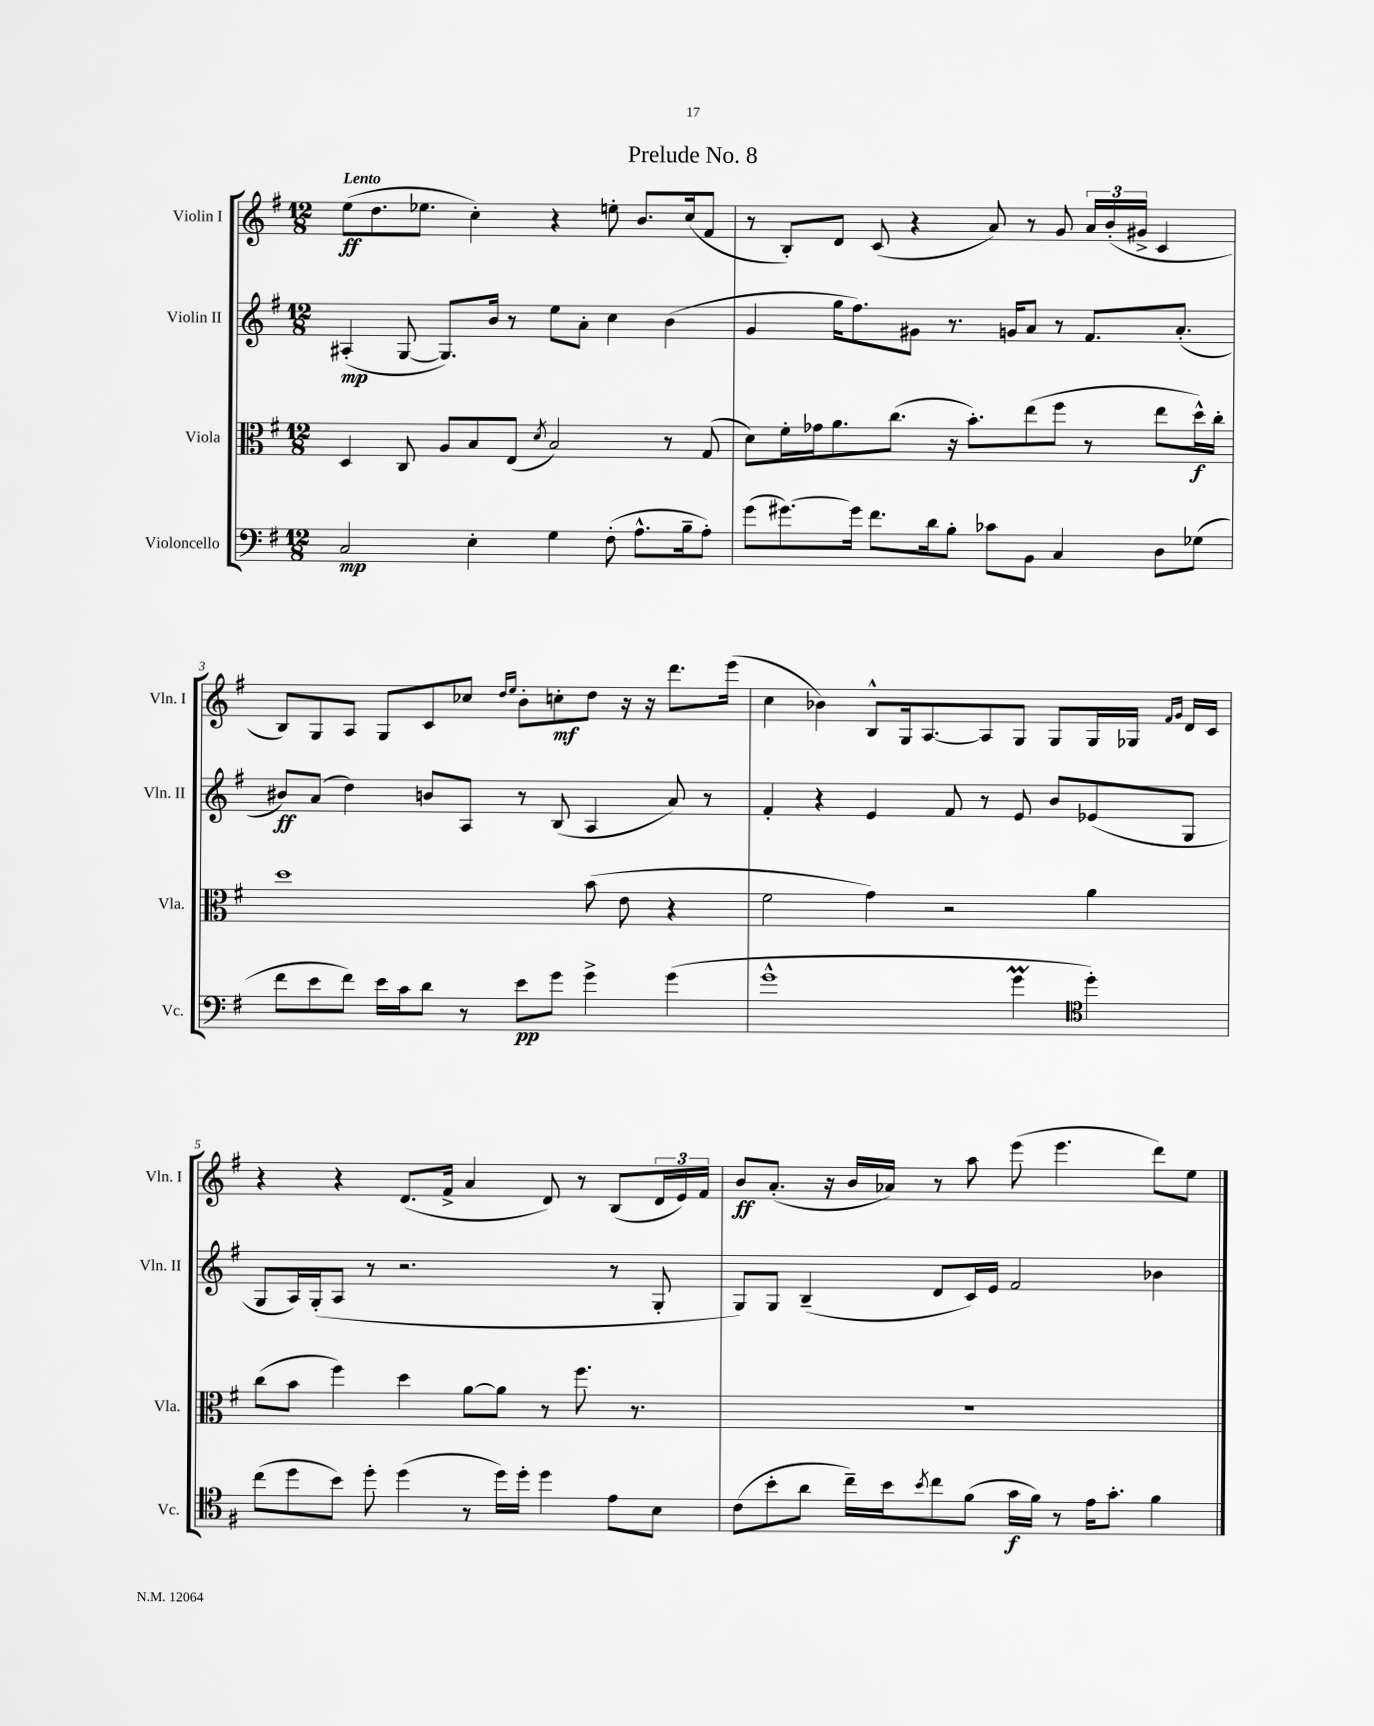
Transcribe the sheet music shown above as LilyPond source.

\header { title = "Prelude No. 8" }
<<
\new StaffGroup <<
\new Staff = "s0" \with { instrumentName = "Violin I" shortInstrumentName = "Vln. I" } {
    \clef treble \key g \major \numericTimeSignature \time 12/8 \tempo "Lento"
    e''8\ff( d''8. ees''8. c''4-.) r4 e''8-. b'8. c''16( fis'8 |
    r8 b8-.) d'8 c'8( r4 a'8) r8 g'8 \tuplet 3/2 { a'16 b'16-.( gis'16-> } c'4 |
    b8) g8 a8 g8 c'8 ces''8 \grace { d''16 e''16 } b'8-. c''8-.\mf d''8 r16 r16 d'''8. e'''16( |
    c''4 bes'4) b8-^ g16 a8.~ a8 g8 g8 g16 ges16 \grace { fis'16 g'16 } d'16 c'16 |
    r4 r4 d'8.( fis'16-> a'4 d'8) r8 b8( \tuplet 3/2 { d'16 e'16) fis'16 } |
    b'8\ff a'8.-.( r16 b'16 aes'16) r8 a''8 e'''8( e'''4. d'''8) e''8 \bar "|." |
}
\new Staff = "s1" \with { instrumentName = "Violin II" shortInstrumentName = "Vln. II" } {
    \clef treble \key g \major \numericTimeSignature \time 12/8
    ais4-.\mp( g8~ g8.) b'16 r8 e''8 a'8-. c''4 b'4( |
    g'4 g''16 fis''8.) gis'8 r8. g'16 a'8 r8 fis'8. a'8.-.( |
    bis'8\ff) a'8( d''4) b'8 a8 r8 b8( a4 a'8) r8 |
    fis'4-. r4 e'4 fis'8 r8 e'8 b'8 ees'8( g8 |
    g8 a16) g16-.( a8 r8 r2. r8 g8-. |
    g8) g8 b4--( d'8 c'16) e'16 fis'2 bes'4 \bar "|." |
}
\new Staff = "s2" \with { instrumentName = "Viola" shortInstrumentName = "Vla." } {
    \clef alto \key g \major \numericTimeSignature \time 12/8
    d4 c8 a8 b8 e8( \acciaccatura { d'8 } b2) r8 g8( |
    d'8) fis'16-. ges'16 a'8. c''8.( r16 b'8.-.) e''8( fis''8 r8 e''8 d''16-^\f) c''16-. |
    d''1 b'8( e'8 r4 |
    fis'2 g'4) r2 a'4 |
    c''8( b'8 fis''4) d''4 a'8~ a'8 r8 fis''8. r8. |
    R1. \bar "|." |
}
\new Staff = "s3" \with { instrumentName = "Violoncello" shortInstrumentName = "Vc." } {
    \clef bass \key g \major \numericTimeSignature \time 12/8
    c2\mp e4-. g4 fis8-.( a8.-^ b16-- a8-.) |
    g'8( gis'8.~) gis'16 fis'8. d'16 b8-. ces'8 b,8 c4 d8 ges8( |
    fis'8 e'8 fis'8) e'16 c'16 d'8 r8 e'8\pp g'8 g'4-> g'4( |
    g'1-^ g'4\prall \clef tenor d''4-.) |
    c''8( d''8 b'8) d''8-. d''4( r8 d''16) d''16-. d''4 e'8 b8 |
    c'8( b'8-. a'8 c''16--) b'16 \acciaccatura { b'8 } c''8 fis'8( g'16\f fis'16) r8 e'16 g'8.-. fis'4 \bar "|." |
}
>>
>>
